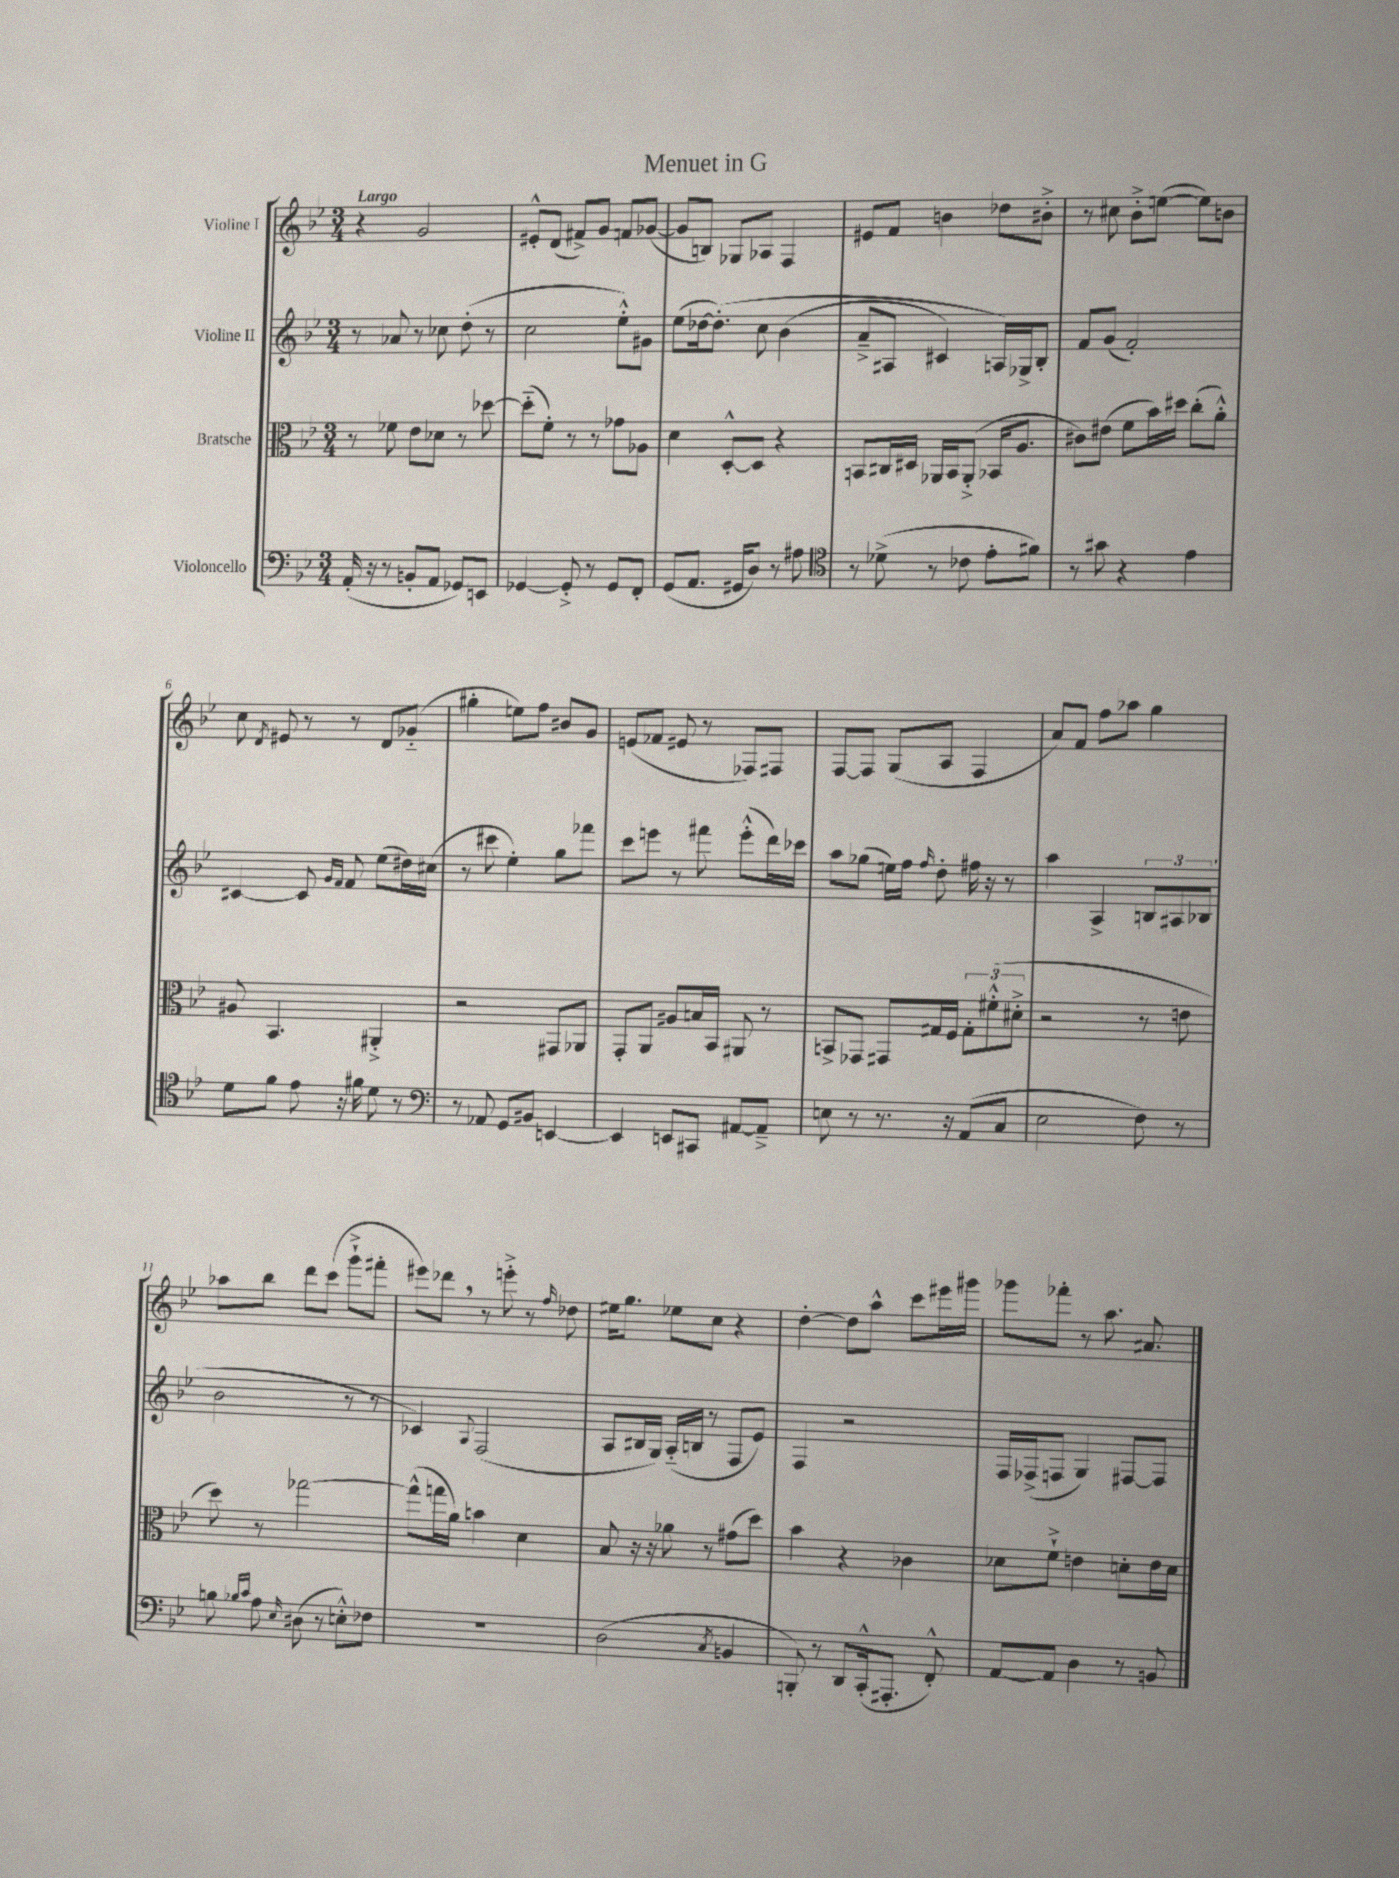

**kern	**kern	**kern	**kern
*staff4	*staff3	*staff2	*staff1
*clefF4	*clefC3	*clefG2	*clefG2
*k[b-e-]	*k[b-e-]	*k[b-e-]	*k[b-e-]
*M3/4	*M3/4	*M3/4	*M3/4
(16AA'/	8r	8r	4r
16r	.	.	.
8r	8f-\	8a-/	.
8BB'/L	8e-\L	8r	2g/
8AA/J	8d-\J	8cc-\	.
8GG-/L)	8r	(8dd'\	.
8EE/J	[8dd-\	8r	.
=	=	=	=
[4GG-/	(8dd-'~\]L	2cc\	8e#'^^/L
.	8f'\J)	.	(8d/J
8GG-'^/]	8r	.	8f#^/L)
8r	8r	.	8g/J
8GG-/L	8g-\L	8ee-'^^\L)	8f/L
8FF'/J	8A-\J	8g#\J	([8g-/J
=	=	=	=
(8GG/L	4d\	(8ee-\L	8g-/]L
8.AA/J	.	[16dd-\k	8B/J)
.	.	&(8.dd-'\]J)	.
.	[8D'^^/L	.	8G-/L
16GG#/LK	.	.	.
8D/J)	8D/]J	8cc\	8A-/J
8r	4r	(4b-\	4F/
8A#\	.	.	.
=	=	=	=
*clefC4	*	*	*
8r	8BB/L	8a~^/L	8e#/L
(8d-^\	16C#/L	8A#/J	8f/J
.	16D#/JJ	.	.
8r	16AA-/LL	4c#/)	4b\
.	16BB/J	.	.
8c-\	(8AA-'^/J	.	.
8e-'\L	16BB-/LK	16A/LL&)	8dd-\L
.	8.A/J	16G-^/J	.
8f#\J)	.	8B-'/J	8b#'^\J
=	=	=	=
8r	8c#\L)	8f/L	8r
8g#\	(8e#\J	(8g/J	8cc#\
4r	8f\L	2f'/)	8b-'^\L
.	16b-\L)	.	([8ee\J
.	16dd#\JJ	.	.
4e-\	(8cc'\L	.	8ee\]L)
.	8a'^^\J)	.	8b\J
=	=	=	=
8d\L	8A#/	[4c#/	8cc\
.	.	.	8qd/
8f\J	4.BB-/	.	8e#/
8e-\	.	8c#/]	8r
.	.	16qqg/LL	.
.	.	16qqf/JJ	.
16r	.	8f/	8r
16f#\	.	.	.
8d\	4AA#'^/	(8ee-\L	8d/L
8r	.	16dd#\L)	(8g-'~/J
.	.	(16cc#\JJ	.
=	=	=	=
*clefF4	*	*	*
8r	2r	8r	4gg#'\
8AA-/	.	8ccc#\	.
8GG/L	.	4ee-'\)	8ee\L)
8BB#/J	.	.	8ff\J
[4EE/	8GG#/L	8gg\L	8b#/L
.	8AA-/J	8fff-\J	8g/J
=	=	=	=
4EE/]	8GG'/L	8ccc\L	(8e/L
.	8AA/J	8eee\J	8f-/J
8EE/L	8A#/L	8r	8e#/
8CC#/J	16B/L	8fff#\	8r
.	16BB-/JJ	.	.
[8AA#/L	8AA#/	(8eee'^^\L	8F-/L)
8AA#~^/]J	8r	16ddd\L)	8F#/J
.	.	16ccc-\JJ	.
=	=	=	=
8E\	8BB^/L	8aa\L	[8F/L
8r	8GG-/J	(8gg-\J	8F/]J
8.r	8GG#/L	16ee\LL)	(8G/L
.	.	16ff\JJ	.
.	.	16qqff/	.
.	16G#/L	8dd'\	8A/J
16r	16F/JJ	.	.
(8AA/L	12G#'\L	16ff#\	4F/
.	.	16r	.
.	(12f#'^^\	.	.
8C/J	.	8r	.
.	12d#'^\J	.	.
=	=	=	=
2E-\	2r	4aa\	8a/L)
.	.	.	8f/J
.	.	4A^/	8ff\L
.	.	.	8aa-\J
8F\)	8r	12B/L	4gg\
.	.	12A#/	.
8r	8e\	.	.
.	.	(12B-/J	.
=	=	=	=
8B\	8dd\)	2b-\	8aa-\L
16qqB-/LL	.	.	.
16qqc/JJ	.	.	.
8A\	8r	.	8bb-\J
16qqE-/	.	.	.
(8D#\	[2gg-\	.	8ddd\L
8r	.	.	(8ccc\J
8E'^^\L)	.	8r	8ggg`^\L
8F-\J	.	8r	8fff#'\J
=	=	=	=
2.r	(8gg-^^\]L	4c-/)	8eee#\L)
.	16gg\L	.	8ddd-\J
.	16a\JJ)	.	.
.	.	8qqA/	.
.	4b\	(2F/	8r
.	.	.	8eee'^\
.	4d\	.	8r
.	.	.	16qqff/
.	.	.	8dd-\
=	=	=	=
(2D\	8B-/	8A/L	16ee#\LK
.	.	.	8.gg\J
.	16r	16B#/L	.
.	16r	16G/JJ)	.
.	8a-\	(16A'~/LL	8ee-\L
.	.	16B/JJ	.
.	8r	8r	8cc\J
8qC/	.	.	.
4BB/	(8g#\L	8F/L	4r
.	8dd\J)	8e-/J)	.
=	=	=	=
8BBB'/)	4b-\	4F/	[4dd'\
8r	.	.	.
8DD/L	4r	2r	8dd\]L
(16CC'^^/k	.	.	8aa^^\J
8.AAA#'/J	.	.	.
.	4c-\	.	8ccc\L
8FF'^^/)	.	.	16eee#\L
.	.	.	16ggg#\JJ
=	=	=	=
[8AA/L	8d-\L	16F/LL	8ggg-\L
.	.	(16F-^/J	.
8AA/]J	8f`^\J	8F/J	8fff-'\J
4D\	4e\	4G/)	8r
.	.	.	8.aa\
8r	8d'\L	[8F#/L	.
.	.	.	8.a#/
8BB/	16e\L	8F#/]J	.
.	16d\JJ	.	.
==	==	==	==
*-	*-	*-	*-
